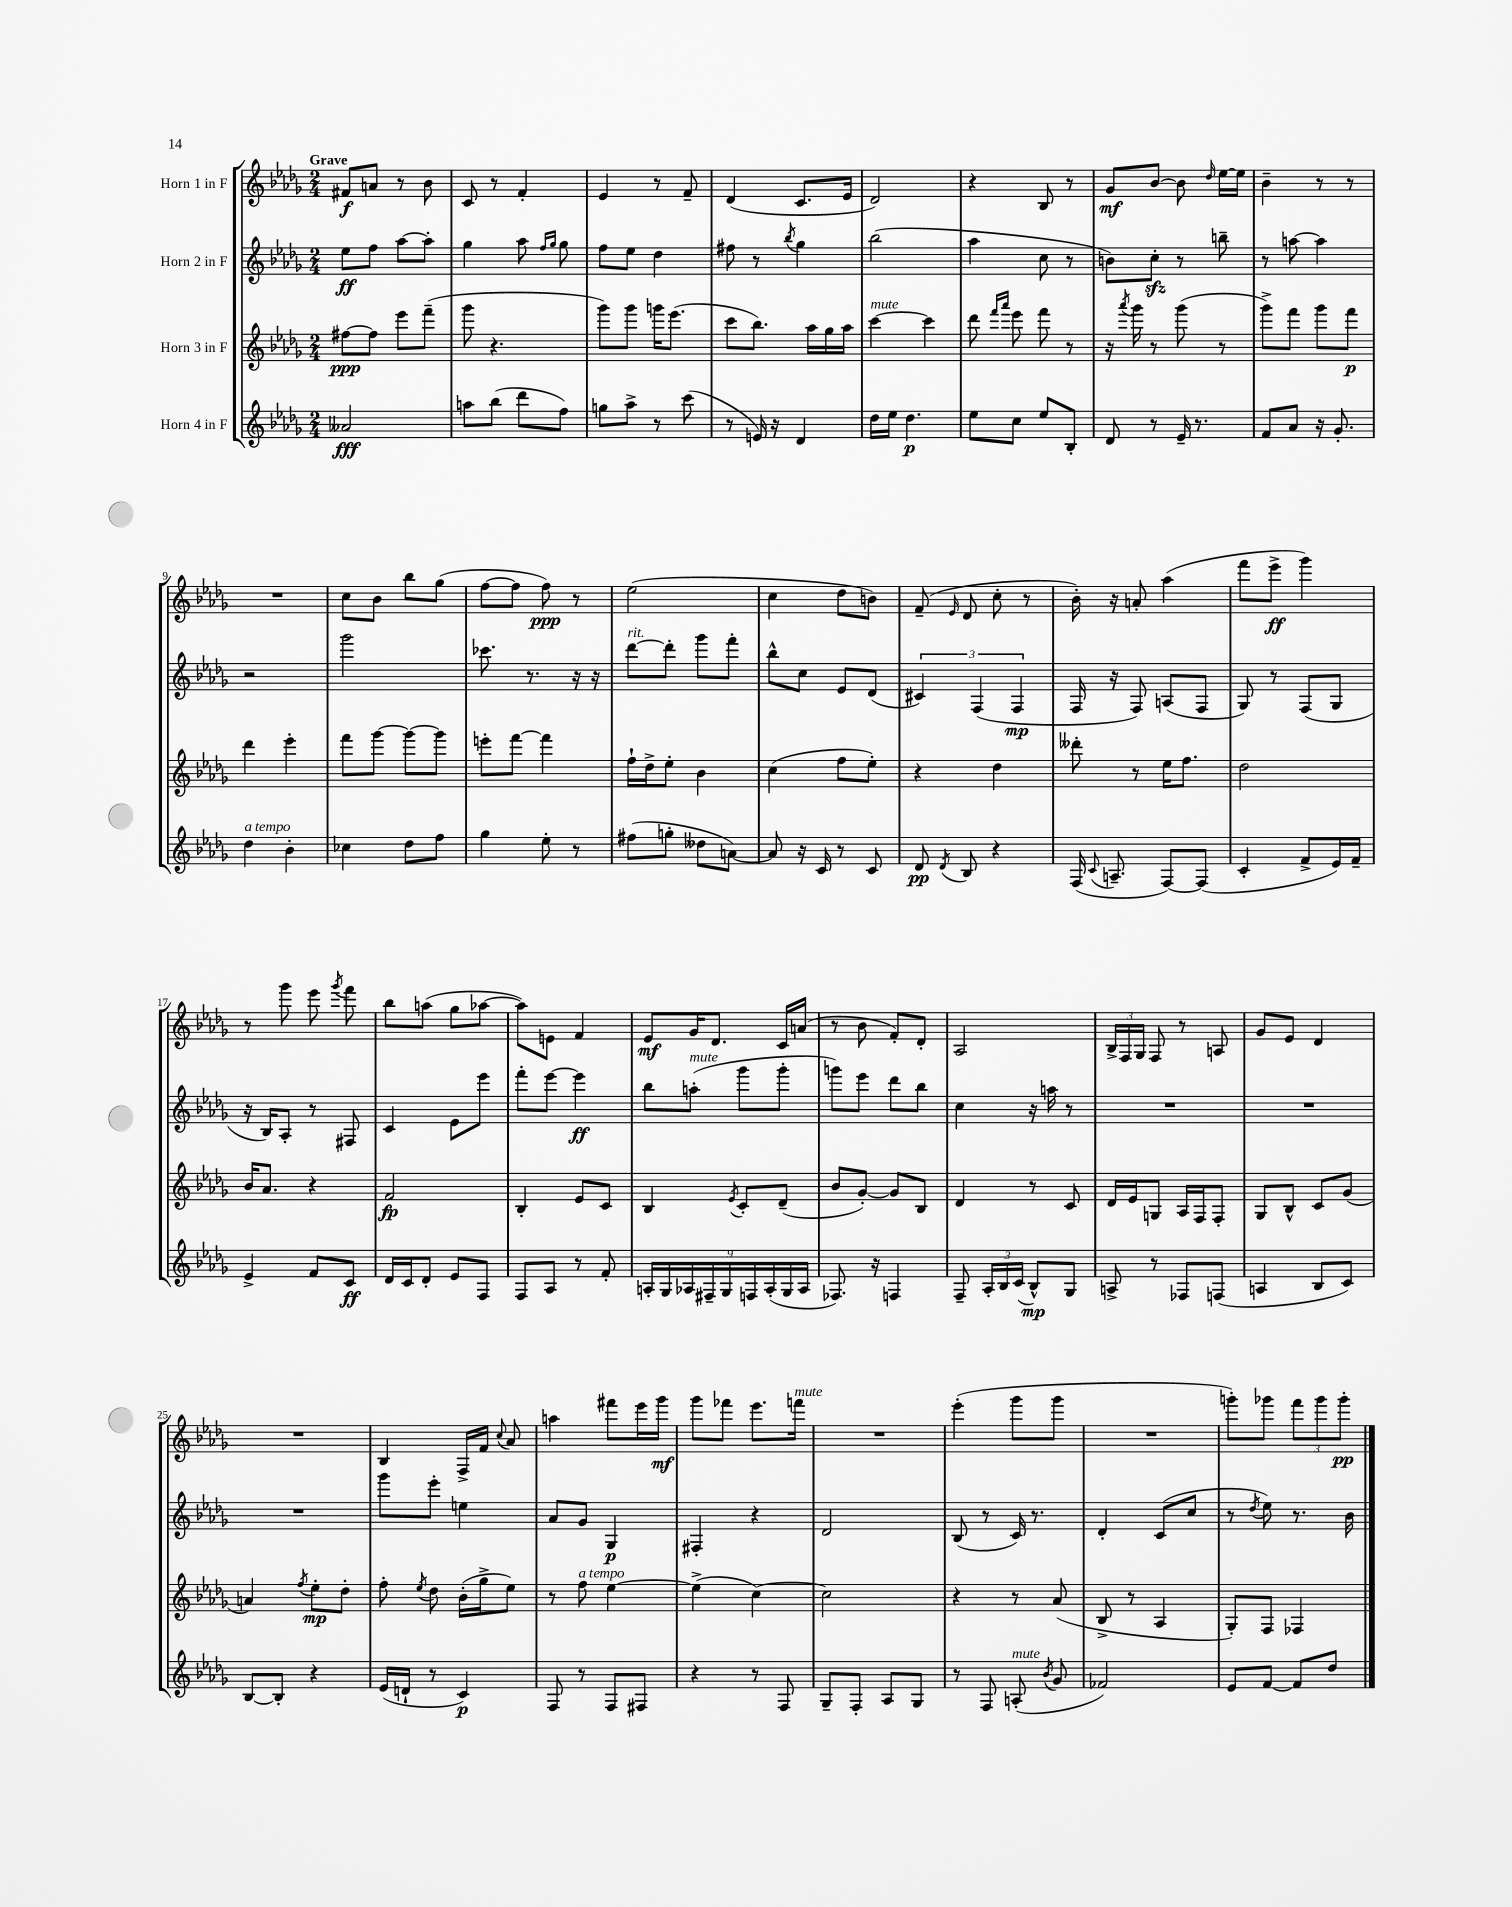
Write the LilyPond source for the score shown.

<<
\new StaffGroup <<
\new Staff = "s0" \with { instrumentName = "Horn 1 in F" } {
    \clef treble \key des \major \numericTimeSignature \time 2/4 \tempo "Grave"
    \autoBeamOff fis'8[\f a'8] r8 bes'8 |
    c'8 r8 f'4-. |
    ees'4 r8 f'8-- |
    des'4( c'8.[ ees'16] |
    des'2) |
    r4 bes8 r8 |
    ges'8[\mf bes'8]~ bes'8 \grace { des''16 } ees''16[~ ees''16] |
    bes'4-- r8 r8 |
    R2 |
    c''8[ bes'8] bes''8[ ges''8]( |
    f''8[~ f''8] f''8\ppp) r8 |
    ees''2( |
    c''4 des''8[ b'8]) |
    f'8--( \grace { ees'16 } des'8 c''8-. r8 |
    bes'16-.) r16 a'8-. aes''4( |
    f'''8[ ees'''8]->\ff ges'''4) |
    r8 ges'''8 ees'''8 \acciaccatura { ges'''8 } f'''8 |
    bes''8[ a''8]( ges''8[ aes''8]~ |
    aes''8[) e'8] f'4 |
    ees'8[\mf ges'16 des'8.] c'16[ a'16]( |
    r8 bes'8 f'8[-.) des'8]-. |
    aes2 |
    \tuplet 3/2 { bes16[-> f16 ges16] } f8 r8 a8 |
    ges'8[ ees'8] des'4 |
    R2 |
    bes4 f16[-> f'16] \appoggiatura { c''8 } aes'8 |
    a''4 fis'''8[ ees'''16 ges'''16]\mf |
    ges'''8[ fes'''8] ees'''8.[ f'''16]^\markup { \italic "mute" } |
    R2 |
    ees'''4-.( ges'''8[ ges'''8] |
    R2 |
    g'''8[-.) ges'''8] \tuplet 3/2 { f'''8[ ges'''8 ges'''8]-.\pp } \bar "|." |
}
\new Staff = "s1" \with { instrumentName = "Horn 2 in F" } {
    \clef treble \key des \major \numericTimeSignature \time 2/4
    \autoBeamOff ees''8[\ff f''8] aes''8[~ aes''8]-. |
    ges''4 aes''8 \grace { f''16[ ges''16] } ges''8 |
    f''8[ ees''8] des''4 |
    fis''8 r8 \acciaccatura { bes''8 } ges''4 |
    bes''2( |
    aes''4 c''8 r8 |
    b'8[) c''8]-.\sfz r8 b''8-- |
    r8 a''8~ a''4 |
    r2 |
    ges'''2 |
    ces'''8. r8. r16 r16 |
    des'''8[~^\markup { \italic "rit." } des'''8]-. ges'''8[ f'''8]-. |
    bes''8[-^ c''8] ees'8[ des'8]( |
    \tuplet 3/2 { cis'4) f4( f4\mp } |
    f16 r16 f8) a8[( f8] |
    ges8) r8 f8[( ges8] |
    r16 bes16[) aes8]-. r8 fis8 |
    c'4 ees'8[ ees'''8] |
    f'''8[-. ees'''8]~ ees'''4\ff |
    bes''8[ a''8]-.^\markup { \italic "mute" }( ges'''8[ ges'''8]-. |
    g'''8[) ees'''8] des'''8[ bes''8] |
    c''4 r16 a''16 r8 |
    R2 |
    R2 |
    R2 |
    ges'''8[ ees'''8]-. e''4 |
    aes'8[ ges'8] ges4\p |
    fis4-. r4 |
    des'2 |
    bes8( r8 c'16) r8. |
    des'4-. c'8[( c''8] |
    r8 \acciaccatura { des''8 } ees''8) r8. bes'16 \bar "|." |
}
\new Staff = "s2" \with { instrumentName = "Horn 3 in F" } {
    \clef treble \key des \major \numericTimeSignature \time 2/4
    \autoBeamOff fis''8[~\ppp fis''8] ees'''8[ f'''8]--( |
    ges'''8 r4. |
    ges'''8[) ges'''8] g'''16[ ees'''8.]( |
    c'''8[ bes''8.]) aes''16[ ges''16 aes''16] |
    c'''4~^\markup { \italic "mute" } c'''4 |
    des'''8 \grace { f'''16[ aes'''16] } ees'''8 f'''8 r8 |
    r16 \acciaccatura { aes'''8 } ges'''16 r8 ges'''8( r8 |
    ges'''8[->) f'''8] ges'''8[ f'''8]\p |
    des'''4 ees'''4-. |
    f'''8[ ges'''8]~ ges'''8[~ ges'''8] |
    e'''8[-. f'''8]~ f'''4 |
    f''16[-! des''16-> ees''8]-. bes'4 |
    c''4( f''8[ ees''8]-.) |
    r4 des''4 |
    deses'''8-. r8 ees''16[ f''8.] |
    des''2 |
    bes'16[ aes'8.] r4 |
    f'2\fp |
    bes4-. ees'8[ c'8] |
    bes4 \acciaccatura { ees'8 } c'8[-. des'8]--( |
    bes'8[ ges'8]~-.) ges'8[ bes8] |
    des'4 r8 c'8 |
    des'16[ ees'16 g8] aes16[ f16 f8]-. |
    ges8[ bes8]-^ c'8[ ges'8]( |
    a'4) \acciaccatura { f''8 } ees''8[-.\mp des''8]-. |
    f''8-. \acciaccatura { ees''8 } des''8 bes'16[-.( ges''16-> ees''8]) |
    r8 f''8^\markup { \italic "a tempo" } ees''4~ |
    ees''4->( c''4~) |
    c''2 |
    r4 r8 aes'8( |
    bes8-> r8 aes4 |
    ges8[-.) f8] fes4 \bar "|." |
}
\new Staff = "s3" \with { instrumentName = "Horn 4 in F" } {
    \clef treble \key des \major \numericTimeSignature \time 2/4
    \autoBeamOff aeses'2\fff |
    a''8[ bes''8]( des'''8[ f''8]) |
    g''8[ aes''8]-> r8 c'''8( |
    r8 e'16) r16 des'4 |
    des''16[ ees''16] des''4.\p |
    ees''8[ c''8] ees''8[ bes8]-. |
    des'8 r8 ees'16-- r8. |
    f'8[ aes'8] r16 ges'8.-. |
    des''4^\markup { \italic "a tempo" } bes'4-. |
    ces''4 des''8[ f''8] |
    ges''4 ees''8-. r8 |
    fis''8[( g''8]-. deses''8[ a'8]~) |
    a'8 r16 c'16 r8 c'8 |
    des'8\pp \acciaccatura { des'8 } bes8 r4 |
    f16( \appoggiatura { c'8 } a8.-- f8[~) f8]( |
    c'4-. f'8[-> ees'16) f'16]-- |
    ees'4-> f'8[ c'8]\ff |
    des'16[ c'16 des'8]-. ees'8[ f8] |
    f8[ aes8] r8 f'8-. |
    \tuplet 9/8 { a16[-. ges16 aes16 fis16-- ges16 f16 aes16-.( ges16 aes16] } |
    fes8.) r16 f4 |
    f8-- \tuplet 3/2 { aes16[-. bes16 c'16]( } bes8[-^\mp) ges8] |
    a8-> r8 fes8[ f8]( |
    a4 bes8[ c'8]) |
    bes8[~ bes8]-. r4 |
    ees'16[( d'16]-! r8 c'4\p) |
    f8 r8 f8[ fis8] |
    r4 r8 f8 |
    ges8[-- f8]-. aes8[ ges8] |
    r8 f8 a8-.^\markup { \italic "mute" }( \acciaccatura { bes'8 } ges'8 |
    fes'2) |
    ees'8[ f'8]~ f'8[ des''8] \bar "|." |
}
>>
>>
